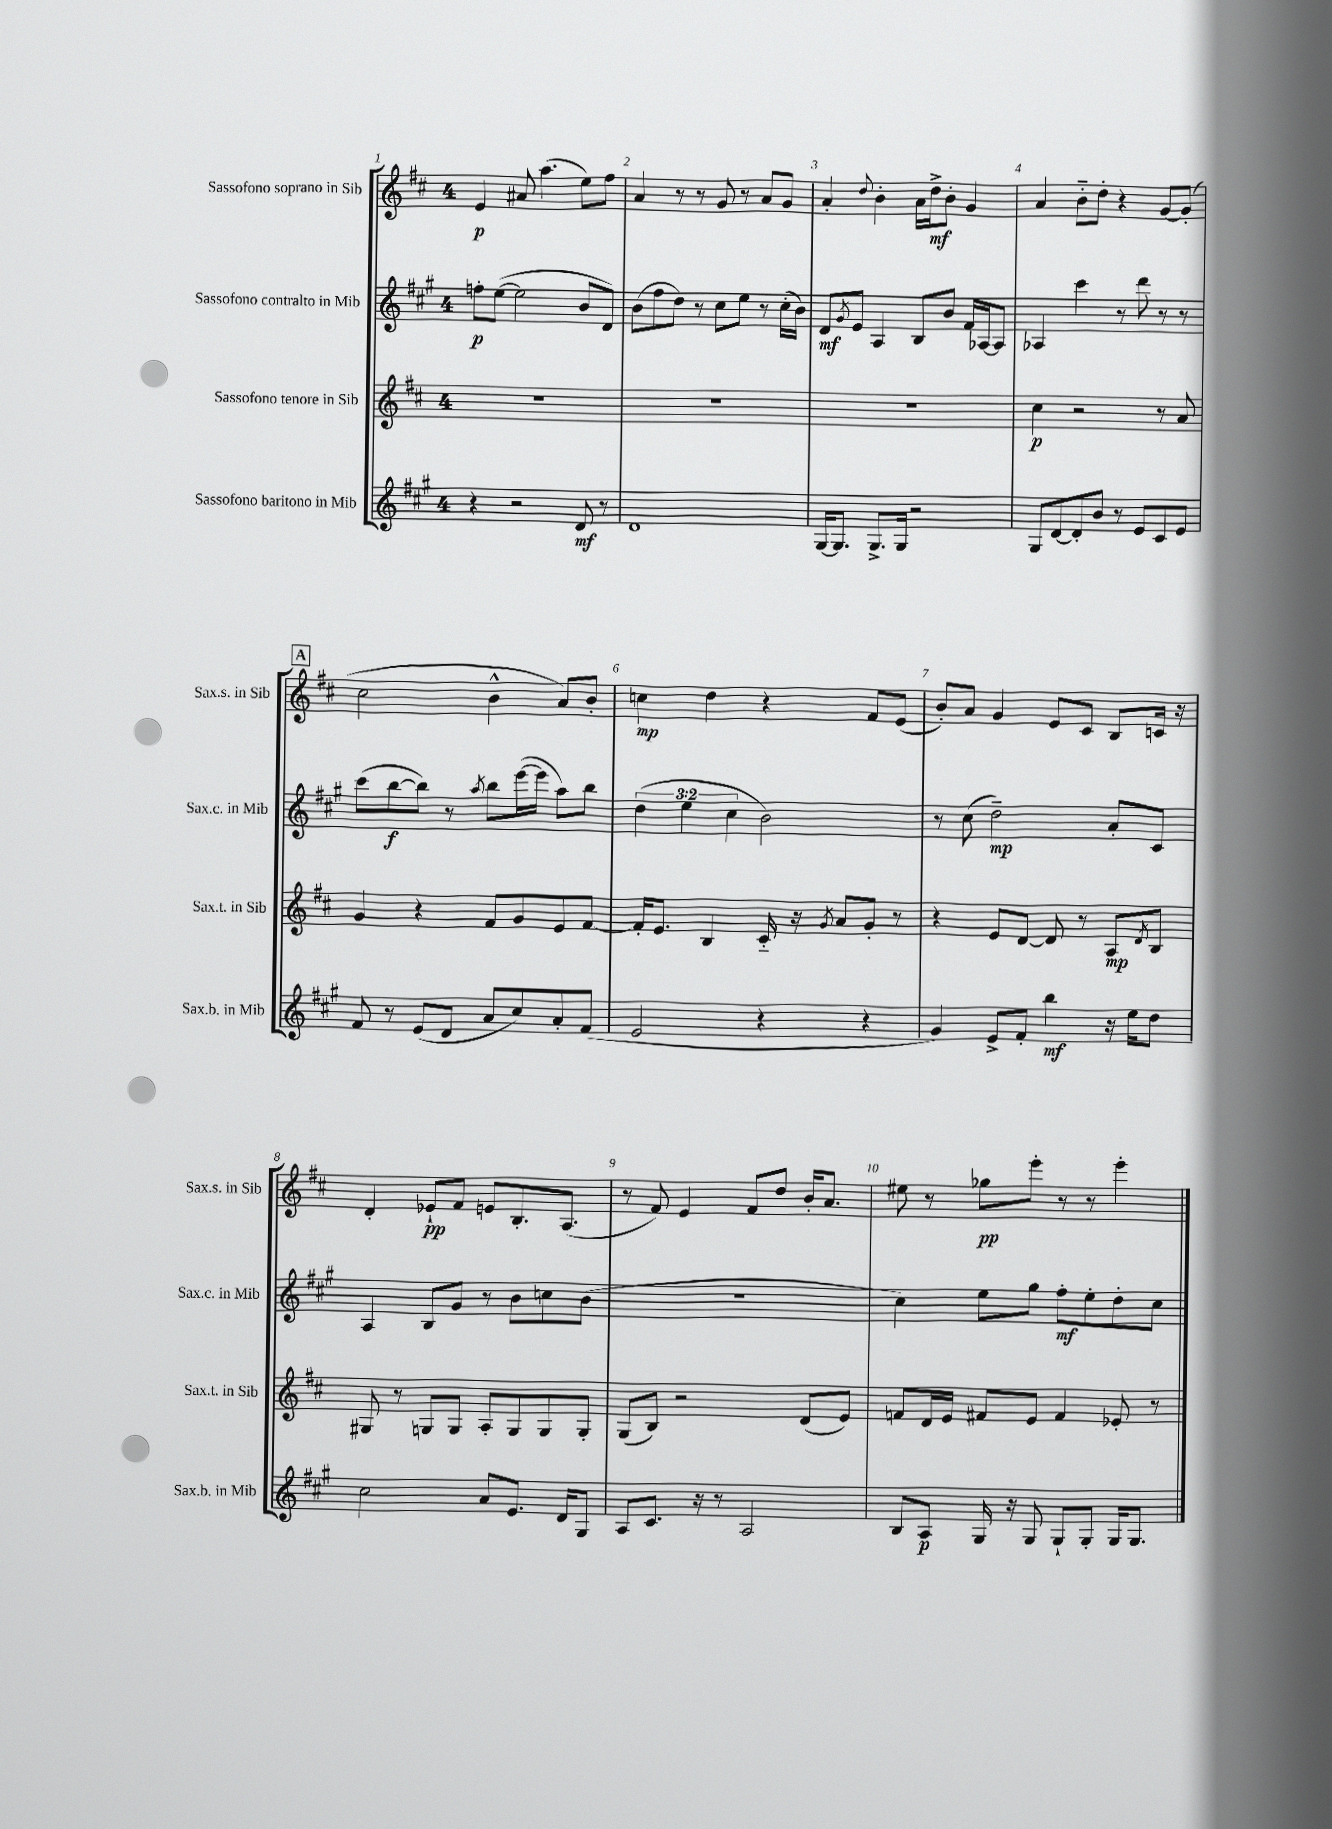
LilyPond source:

<<
\new StaffGroup <<
\new Staff = "s0" \with { instrumentName = "Sassofono soprano in Sib" shortInstrumentName = "Sax.s. in Sib" } {
    \clef treble \key d \major \once \override Staff.TimeSignature.style = #'single-digit \time 4/4
    e'4\p ais'8 a''4.( e''8) fis''8 |
    a'4 r8 r8 g'8 r8 a'8 g'8 |
    a'4-. \appoggiatura { d''8 } b'4-. a'16 d''16->\mf b'8-. g'4 |
    a'4 b'8-_ d''8-. r4 g'8~ g'8-.( |
    \mark \markup { \box "A" } cis''2 b'4-^ a'8) b'8-. |
    c''4\mp d''4 r4 fis'8 e'8( |
    b'8-.) a'8 g'4 e'8 cis'8 b8 c'16 r16 |
    d'4-. ees'8-!\pp fis'8 e'8 b8.-. a8.( |
    r8 fis'8) e'4 fis'8 d''8 b'16-. a'8. |
    eis''8 r8 ges''8\pp e'''8-. r8 r8 e'''4-. \bar "|." |
}
\new Staff = "s1" \with { instrumentName = "Sassofono contralto in Mib" shortInstrumentName = "Sax.c. in Mib" } {
    \clef treble \key a \major \once \override Staff.TimeSignature.style = #'single-digit \time 4/4 \override Staff.TupletNumber.text = #tuplet-number::calc-fraction-text
    f''8-.\p e''8~( e''2 b'8 d'8) |
    b'8( fis''8 d''8) r8 cis''8 e''8 r8 cis''16-.( b'16) |
    d'8\mf \acciaccatura { gis'8 } e'8 a4 b8 b'8 fis'16 aes16~ aes8 |
    aes4 cis'''4 r8 d'''8 r8 r8 |
    \mark \markup { \box "A" } cis'''8( b''8~\f b''8) r8 \acciaccatura { a''8 } b''8 e'''16~( e'''16 a''8) b''8 |
    \tuplet 3/2 { d''4( e''4 cis''4 } b'2) |
    r8 cis''8( d''2--\mp) a'8-. cis'8 |
    a4 b8 gis'8 r8 b'8 c''8 b'8( |
    R1 |
    cis''4) e''8 gis''8 fis''8-.\mf e''8-. d''8-. cis''8 \bar "|." |
}
\new Staff = "s2" \with { instrumentName = "Sassofono tenore in Sib" shortInstrumentName = "Sax.t. in Sib" } {
    \clef treble \key d \major \once \override Staff.TimeSignature.style = #'single-digit \time 4/4
    R1 |
    R1 |
    R1 |
    cis''4\p r2 r8 a'8 |
    \mark \markup { \box "A" } g'4 r4 fis'8 g'8 e'8 fis'8~ |
    fis'16-. e'8. b4 cis'16-_ r16 \acciaccatura { g'8 } a'8 g'8-. r8 |
    r4 e'8 d'8~ d'8 r8 a8\mp \acciaccatura { d'8 } b8 |
    gis8 r8 g8 g8 a8-. g8 g8 g8-. |
    g8( b8) r2 d'8( e'8) |
    f'8 d'16 e'16 fis'8 e'8 fis'4 ees'8-. r8 \bar "|." |
}
\new Staff = "s3" \with { instrumentName = "Sassofono baritono in Mib" shortInstrumentName = "Sax.b. in Mib" } {
    \clef treble \key a \major \once \override Staff.TimeSignature.style = #'single-digit \time 4/4
    r4 r2 d'8\mf r8 |
    d'1 |
    gis16~ gis8. gis8.-> gis16 r2 |
    gis8 d'8~ d'8-. b'8 r8 e'8 cis'8 e'8 |
    \mark \markup { \box "A" } fis'8 r8 e'8( d'8 a'8 cis''8) a'8-. fis'8( |
    e'2 r4 r4 |
    gis'4) e'8-> fis'8-. b''4\mf r16 e''16 d''8 |
    cis''2 a'8 e'8. d'16 gis8 |
    a8 cis'8. r16 r8 a2 |
    b8 a8\p gis16 r16 gis8 gis8-! gis8-. gis16 gis8. \bar "|." |
}
>>
>>
\layout { \context { \Score \override BarNumber.break-visibility = ##(#f #t #t) barNumberVisibility = #all-bar-numbers-visible } }
